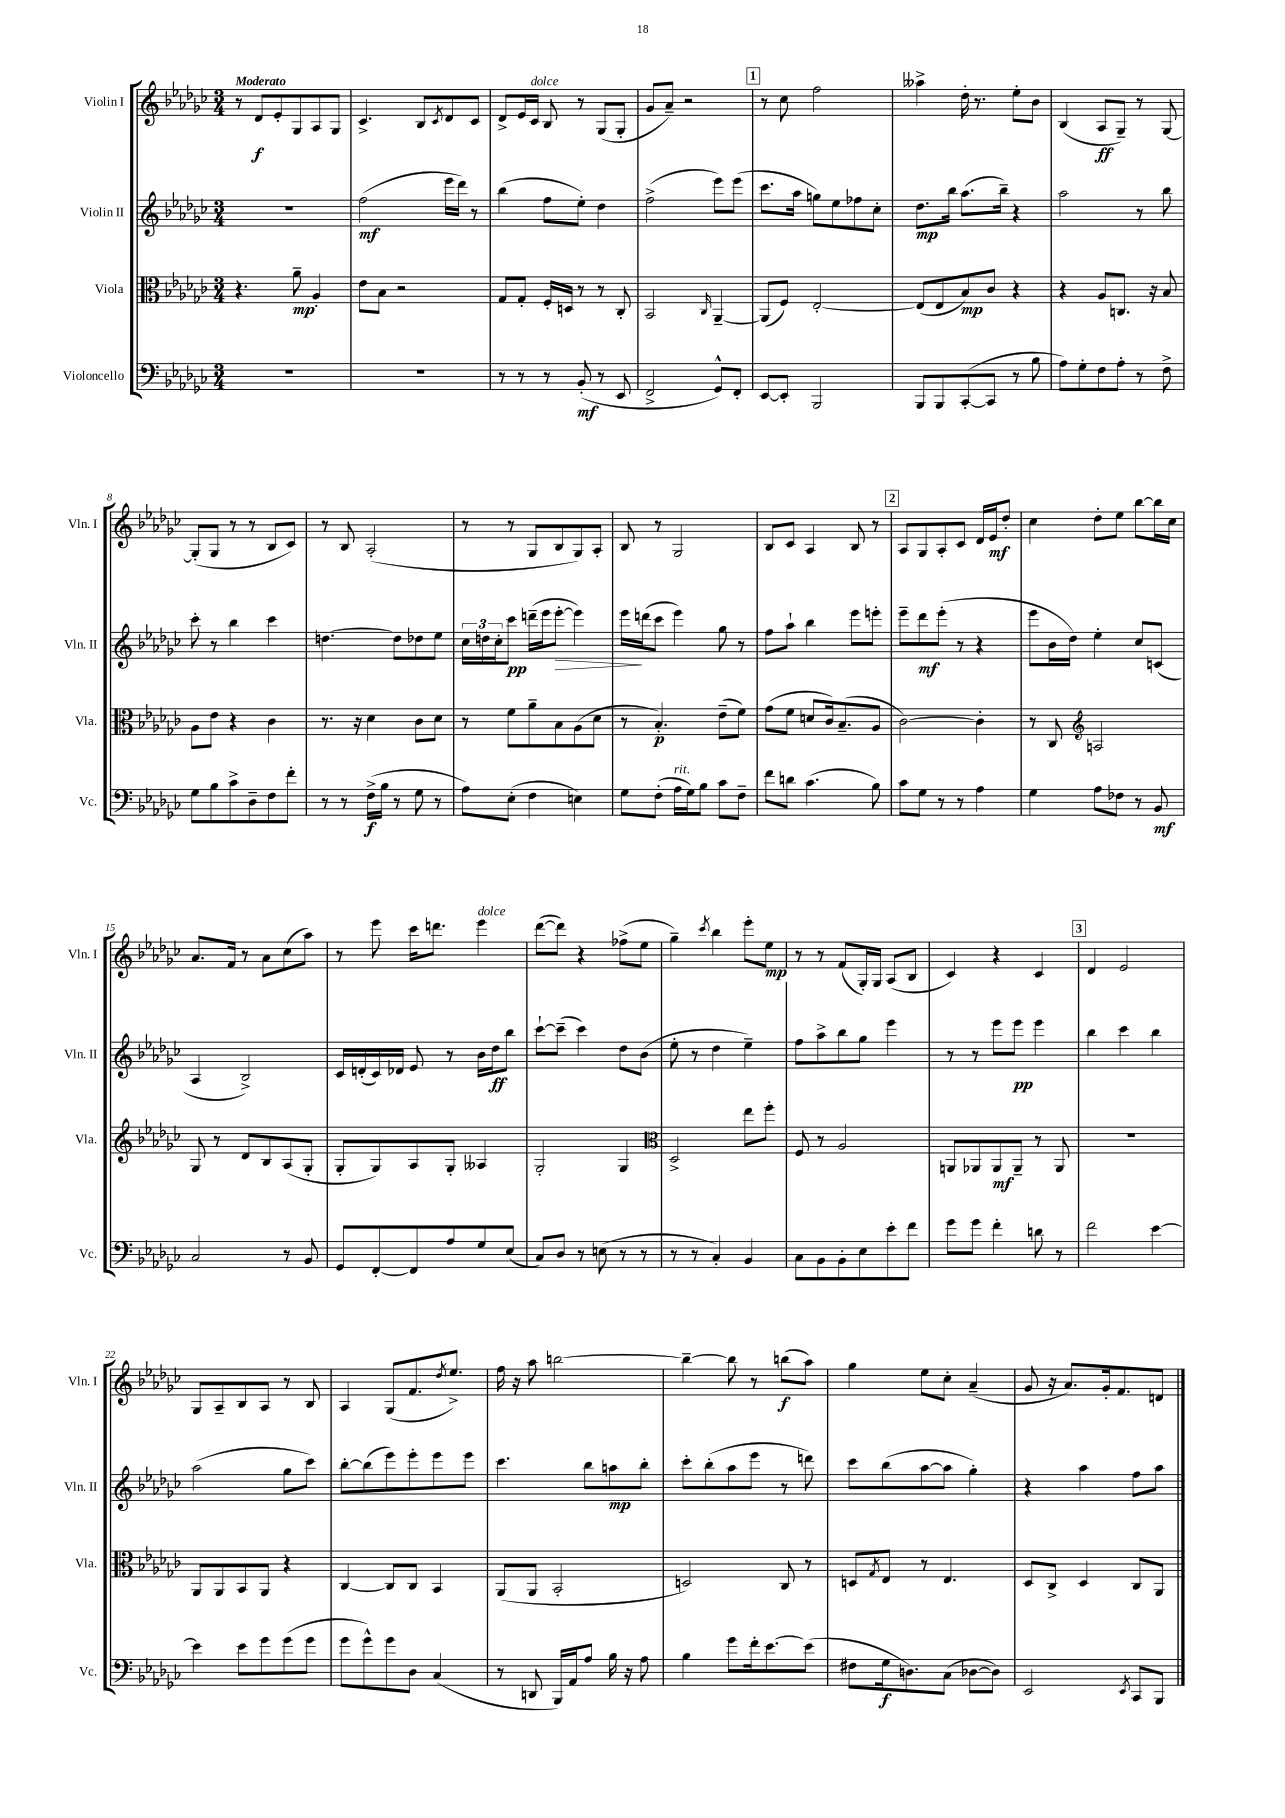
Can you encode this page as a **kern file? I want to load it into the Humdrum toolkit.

**kern	**kern	**kern	**kern
*staff4	*staff3	*staff2	*staff1
*clefF4	*clefC3	*clefG2	*clefG2
*k[b-e-a-d-g-c-]	*k[b-e-a-d-g-c-]	*k[b-e-a-d-g-c-]	*k[b-e-a-d-g-c-]
*M3/4	*M3/4	*M3/4	*M3/4
2.r	4.r	2.r	8r
.	.	.	8d-/L
.	.	.	8e-'/
.	8a-~\	.	8G-/
.	4A-'/	.	8A-/
.	.	.	8G-/J
=	=	=	=
2.r	8e-\L	(2ff\	4.c-^/
.	8B-\J	.	.
.	2r	.	.
.	.	.	8B-/L
.	.	.	8qc-/
.	.	16eee-\LL	8d-/
.	.	16ddd-\JJ)	.
.	.	8r	8c-/J
=	=	=	=
8r	8G-/L	(4bb-\	8d-^/L
8r	8G-'/J	.	16e-/L
.	.	.	16c-/JJ
8r	16F'/LL	8ff\L	8B-/
.	16D/JJ	.	.
(8BB-'/	8r	8ee-'\J)	8r
8r	8r	4dd-\	(8G-/L
8EE-/	8C-'/	.	8G-'/J
=	=	=	=
2FF^/	2BB-/	(2ff^\	8g-/L
.	.	.	8a-~/J)
.	.	.	2r
.	16qqC-/	.	.
8GG-^^/L)	[4AA-~/	8eee-\L)	.
8FF'/J	.	(8eee-\J	.
=	=	=	=
[8EE-/L	(8AA-/]L	8.ccc-\L	8r
8EE-'/]J	8F/J)	.	8cc-\
.	.	16aa-\Jk	.
2BBB-/	[2E-'/	8gg\L)	2ff\
.	.	8ee-\	.
.	.	8ff-\	.
.	.	8cc-'\J	.
=	=	=	=
8BBB-/L	(8E-/]L	8.dd-\L	4aa--^\
8BBB-/	8E-/	.	.
.	.	16bb-\Jk	.
([8CC-'/	8B-/)	(8.aa-\L	16dd-'\
.	.	.	8.r
8CC-/]J	8c-/J	.	.
.	.	16bb-~\Jk)	.
8r	4r	4r	8ee-'\L
8B-\	.	.	8b-\J
=	=	=	=
8A-\L)	4r	2aa-\	(4B-/
8G-'\	.	.	.
8F\	8A-/L	.	8A-/L
8A-'\J	8.C/J	.	8G-~/J)
8r	.	8r	8r
.	16r	.	.
8F^\	8B-/	8bb-\	[8G-/
=	=	=	=
8G-\L	8A-\L	8ccc-'\	(8G-'/]L
8B-\	8e-\J	8r	8G-/J
8c-^\	4r	4bb-\	8r
8D-~\	.	.	8r
8F\	4c-\	4ccc-\	8B-/L
8f'\J	.	.	8c-/J)
=	=	=	=
8r	8.r	[4.dd\	8r
8r	.	.	8B-/
.	16r	.	.
(16F^\LL	4d-\	.	(2A-'/
16B-\JJ	.	.	.
8r	.	8dd\]L	.
8G-\	8c-\L	8dd-\	.
8r	8d-\J	8ee-\J	.
=	=	=	=
8A-\L)	8r	24cc-\LL	8r
.	.	24dd\	.
.	.	24cc-'\J	.
(8E-'\J	8f\L	8ccc-\J	8r
4F\	8a-~\	(16ddd~\LL	8G-/L
.	.	16eee-\J	.
.	8B-\	[8eee-'\J	8B-/
4E\)	(8A-\	4eee-\])	8G-/)
.	8d-\J	.	8A-'/J
=	=	=	=
8G-\L	8r	16eee-\LL	8B-/
.	.	(16ddd\J	.
(8F'\J	4.B-'/)	8ccc-\J	8r
16A-\LL	.	4eee-\)	2G-/
16G-\J)	.	.	.
8B-\J	.	.	.
8c-\L	(8e-~\L	8gg-\	.
8F~\J	8f\J)	8r	.
=	=	=	=
8f\L	(8g-\L	8ff\L	8B-/L
8d\J	8f\J	8aa-`\J	8c-/J
(4.c-\	8d/L	4bb-\	4A-/
.	16c-/k)	.	.
.	(8.B-~/	.	.
.	.	8eee-\L	8B-/
8B-\)	8A-/J	8eee'\J	8r
=	=	=	=
8c-\L	[2c-\)	8eee-~\L	8A-/L
8G-\J	.	8ddd-\	8G-/
8r	.	(8eee-'\J	8A-'/
8r	.	8r	8c-/J
4A-\	4c-'\]	4r	16d-/LL
.	.	.	16e-/J
.	.	.	8dd-'/J
=	=	=	=
4G-\	8r	8eee-\L	4cc-\
.	8C-/	16b-\L	.
.	.	16dd-\JJ)	.
*	*clefG2	*	*
8A-\L	2A/	4ee-'\	8dd-'\L
8F-\J	.	.	8ee-\J
8r	.	8cc-/L	[8bb-\L
8BB-/	.	(8c/J	16bb-\]L
.	.	.	16cc-\JJ
=	=	=	=
2C-/	8G-/	4A-/	8.a-/L
.	8r	.	.
.	.	.	16f/Jk
.	8d-/L	2B-^/)	8r
.	8B-/	.	8a-\L
8r	(8A-/	.	(8cc-\
8BB-/	8G-'/J	.	8aa-\J)
=	=	=	=
8GG-/L	8G-'/L	16c-/LL	8r
.	.	(16d'/	.
[8FF'/	8G-/)	16c-/)	8eee-\
.	.	16d-/JJ	.
8FF/]	8A-/	8e-/	16ccc-\LK
.	.	.	8.ddd\J
8A-/	8G-'/J	8r	.
8G-/	4A--/	16b-\LL	4eee-\
.	.	16dd-\J	.
(8E-/J	.	8bb-\J	.
=	=	=	=
8C-/L)	2G-'/	[8ccc-`\L	([8ddd-\L
8D-/J	.	(8ccc-~\]J	8ddd-\]J)
8r	.	4ccc-\)	4r
(8E\	.	.	.
8r	4G-/	8dd-\L	(8ff-^\L
8r	.	(8b-\J	8ee-\J
=	=	=	=
*	*clefC3	*	*
8r	2D-^/	8ee-'\	4gg-~\)
8r	.	8r	.
.	.	.	8qccc-/
4C-'/)	.	4dd-\	4bb-\
4BB-/	8ee-\L	4ee-~\)	8eee-'\L
.	8ff'\J	.	8ee-\J
=	=	=	=
8C-\L	8F/	8ff\L	8r
8BB-\	8r	8aa-^\	8r
8BB-'\	2A-/	8bb-\	(8f/L
8E-\	.	8gg-\J	16G-'/L)
.	.	.	16G-/JJ
8e-'\	.	4eee-\	(8A-/L
8f\J	.	.	8B-/J
=	=	=	=
8g-\L	8AA/L	8r	4c-/)
8g-\J	8AA-/	8r	.
4f'\	8AA-/	8eee-\L	4r
.	8AA-~/J	8eee-\J	.
8d\	8r	4eee-\	4c-/
8r	8AA-/	.	.
=	=	=	=
2f\	2.r	4bb-\	4d-/
.	.	4ccc-\	2e-/
[4e-\	.	4bb-\	.
=	=	=	=
4e-\]	8AA-/L	(2aa-\	8G-/L
.	8AA-/	.	8A-~/
8e-\L	8BB-/	.	8B-/
8g-\	8AA-/J	.	8A-/J
(8g-\	4r	8gg-\L	8r
8g-\J	.	8ccc-\J)	8B-/
=	=	=	=
8g-\L	[4C-/	[8bb-'\L	4A-/
8g-^^\)	.	(8bb-\]	.
8g-\	8C-/]L	8eee-\)	(8G-/L
8D-\J	8C-/J	8eee-'\	8.f/
(4C-/	4BB-/	8eee-\	.
.	.	.	8qdd-/
.	.	.	8.ee-^/J)
.	.	8eee-\J	.
=	=	=	=
8r	(8AA-/L	4.ccc-\	16ff\
.	.	.	16r
8DD/	8AA-/J	.	8aa-\
16BBB-/LL)	2BB-'/	.	[2bb\
16AA-/J	.	.	.
8A-/J	.	8bb-\L	.
16B-\	.	8aa\	.
16r	.	.	.
8A-\	.	8bb-'\J	.
=	=	=	=
4B-\	2D/)	8ccc-'\L	4bb~\_
.	.	(8bb-'\	.
8g-\L	.	8aa-\	8bb\]
16f'\k	.	8eee-\J	8r
[8.e-\	.	.	.
.	8C-/	8r	(8bb\L
(8e-\]J	8r	8ddd\)	8aa-\J)
=	=	=	=
8F#\L	8D/L	8ccc-\L	4gg-\
.	8qG-/	.	.
16G-\k	8E-/J	(8bb-\	.
8.D\)	.	.	.
.	8r	[8aa-\	8ee-\L
(8C-\J	4.E-/	8aa-\]J	8cc-'\J
[8D-\L	.	4gg-'\)	(4a-~/
8D-\]J)	.	.	.
=	=	=	=
2EE-/	8D-/L	4r	8g-/
.	8C-^/J	.	16r
.	.	.	8.a-/L)
.	4D-/	4aa-\	.
.	.	.	16g-'/k
.	.	.	8.f/
8qEE-/	.	.	.
8CC-/L	8C-/L	8ff\L	.
8BBB-/J	8AA-/J	8aa-\J	8d/J
==	==	==	==
*-	*-	*-	*-
